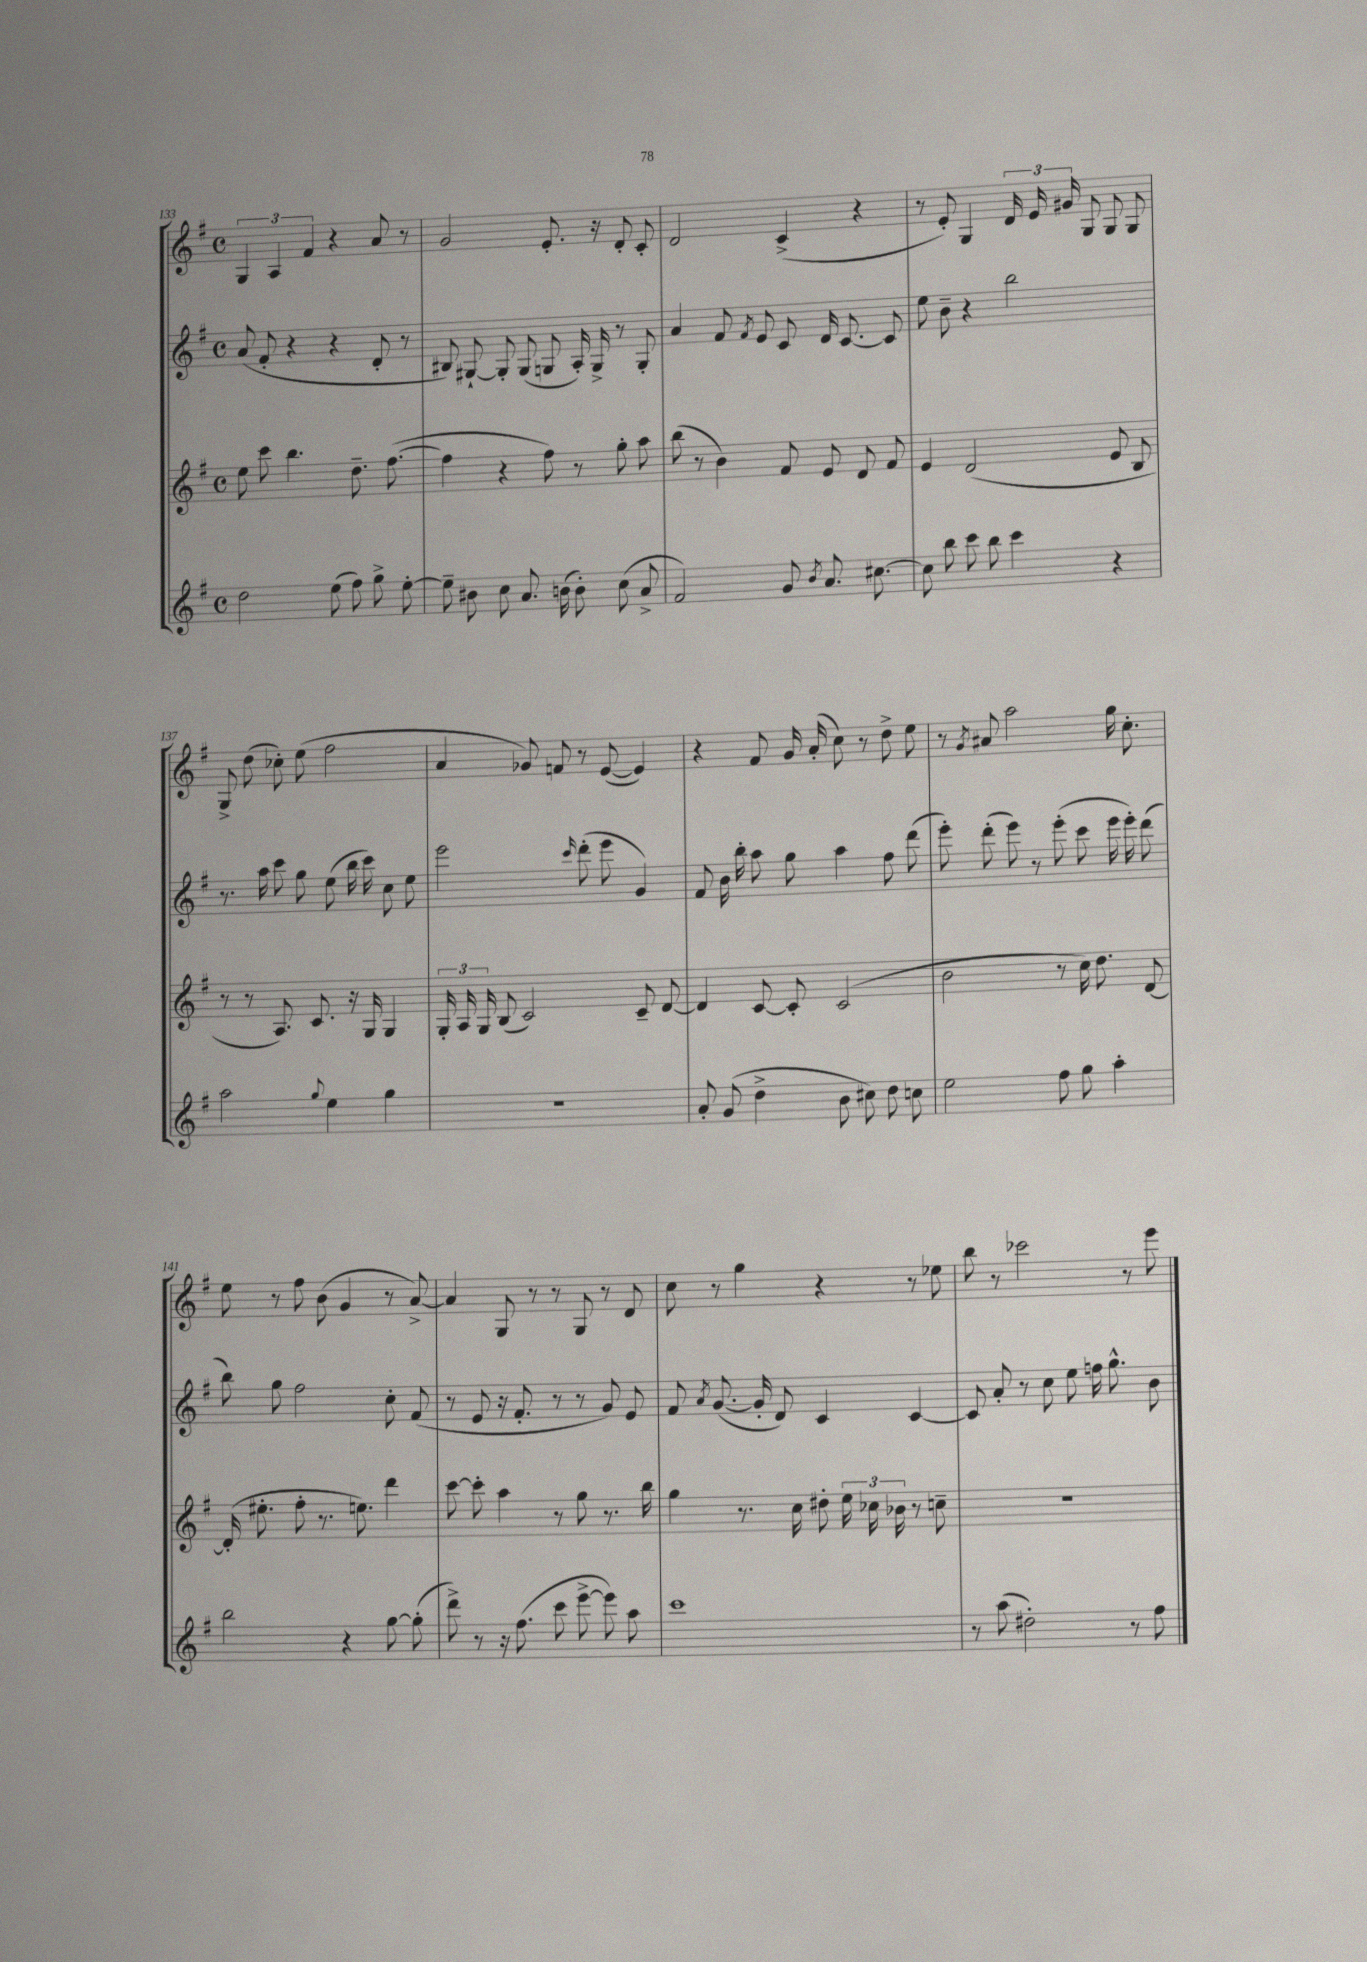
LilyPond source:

<<
\new StaffGroup <<
\new Staff = "s0" {
    \clef treble \key g \major \defaultTimeSignature \time 4/4
    \autoBeamOff \tuplet 3/2 { g4 a4 fis'4 } r4 a'8 r8 |
    g'2 e'8.-. r16 d'8-. c'8-. |
    d'2 c'4->( r4 |
    r8 e'8-.) g4 \tuplet 3/2 { d'16 e'16 gis'16 } g8 g8 g8 |
    g8-> d''8( ces''8-.) e''8( fis''2 |
    a'4 ges'8) f'8 r8 e'8~( e'4) |
    r4 fis'8 g'16 a'16-.( c''8) r8 d''8-> e''8 |
    r8 \acciaccatura { g'8 } ais'8 a''2 g''16 c''8.-. |
    e''8 r8 fis''8 b'8( g'4 r8 a'8~->) |
    a'4 g8 r8 r8 g8 r8 d'8 |
    c''8 r8 g''4 r4 r8 ees''8 |
    b''8 r8 ces'''2 r8 e'''8 \bar "|." |
}
\new Staff = "s1" {
    \clef treble \key g \major \defaultTimeSignature \time 4/4
    \autoBeamOff a'8( fis'8-. r4 r4 d'8-. r8 |
    bis8) gis8~-! gis8-. gis8( g8 a16-.) g16-> r8 g8-. |
    a'4 fis'8 \acciaccatura { fis'8 } e'8 c'8 d'16 c'8.~ c'8 |
    e''8 b'8-- r4 b''2 |
    r8. a''16 c'''8 g''8 e''8( b''16 c'''16) c''8 e''8 |
    e'''2 \grace { c'''16 } d'''8-.( e'''8 g'4) |
    fis'8 b'16 b''16-. a''8 g''8 a''4 fis''8 d'''8( |
    e'''8-.) d'''8-.( e'''8) r8 e'''8-.( c'''8 e'''16 e'''16-.) d'''8( |
    b''8) g''8 fis''2 c''8-. fis'8( |
    r8 e'8 r16 fis'8.-. r8 r8 g'8) e'8 |
    fis'8 \acciaccatura { a'8 } g'8.~( g'16-. d'8) c'4 c'4~ |
    c'8 a'8-. r8 c''8 e''8 f''16 g''8.-^ b'8 \bar "|." |
}
\new Staff = "s2" {
    \clef treble \key g \major \defaultTimeSignature \time 4/4
    \autoBeamOff e''8 c'''8 b''4. d''8.-- fis''8.~( |
    fis''4 r4 fis''8) r8 g''8-. a''8 |
    b''8( r8 b'4) fis'8 e'8 d'8 fis'8 |
    e'4 d'2( e'8 b8 |
    r8 r8 a8.) c'8. r16 g16 g4 |
    \tuplet 3/2 { g16-. a16 g16 } b8( c'2) c'8-- d'8~ |
    d'4 c'8~ c'8-. c'2( |
    b'2 r8 c''16) d''8. d'8~ |
    d'16-.( eis''8.-. fis''8-. r8. e''8.) d'''4 |
    c'''8~ c'''8-. a''4 r8 g''8 r8. b''16 |
    g''4 r8. c''16 dis''8-. \tuplet 3/2 { e''16 ces''16 bes'16 } r8 c''8-- |
    R1 \bar "|." |
}
\new Staff = "s3" {
    \clef treble \key g \major \defaultTimeSignature \time 4/4
    \autoBeamOff d''2 e''8( fis''8) g''8-> e''8~-. |
    e''8-- bis'8 c''8 a'8. b'16( b'8-.) c''8( a'8-> |
    fis'2) g'8 \acciaccatura { b'8 } a'8. cis''8.~ |
    cis''8 b''8 c'''8 b''8 c'''4 r4 |
    a''2 \appoggiatura { g''8 } e''4 g''4 |
    R1 |
    a'8-. g'8( d''4-> b'8 cis''8) d''8 c''8 |
    e''2 fis''8 g''8 a''4-. |
    b''2 r4 g''8~ g''8-.( |
    d'''8->) r8 r16 fis''8.( c'''8 e'''8~-> e'''8) a''8 |
    c'''1 |
    r8 a''8( dis''2-.) r8 fis''8 \bar "|." |
}
>>
>>
\layout { \context { \Score currentBarNumber = #133 } }
